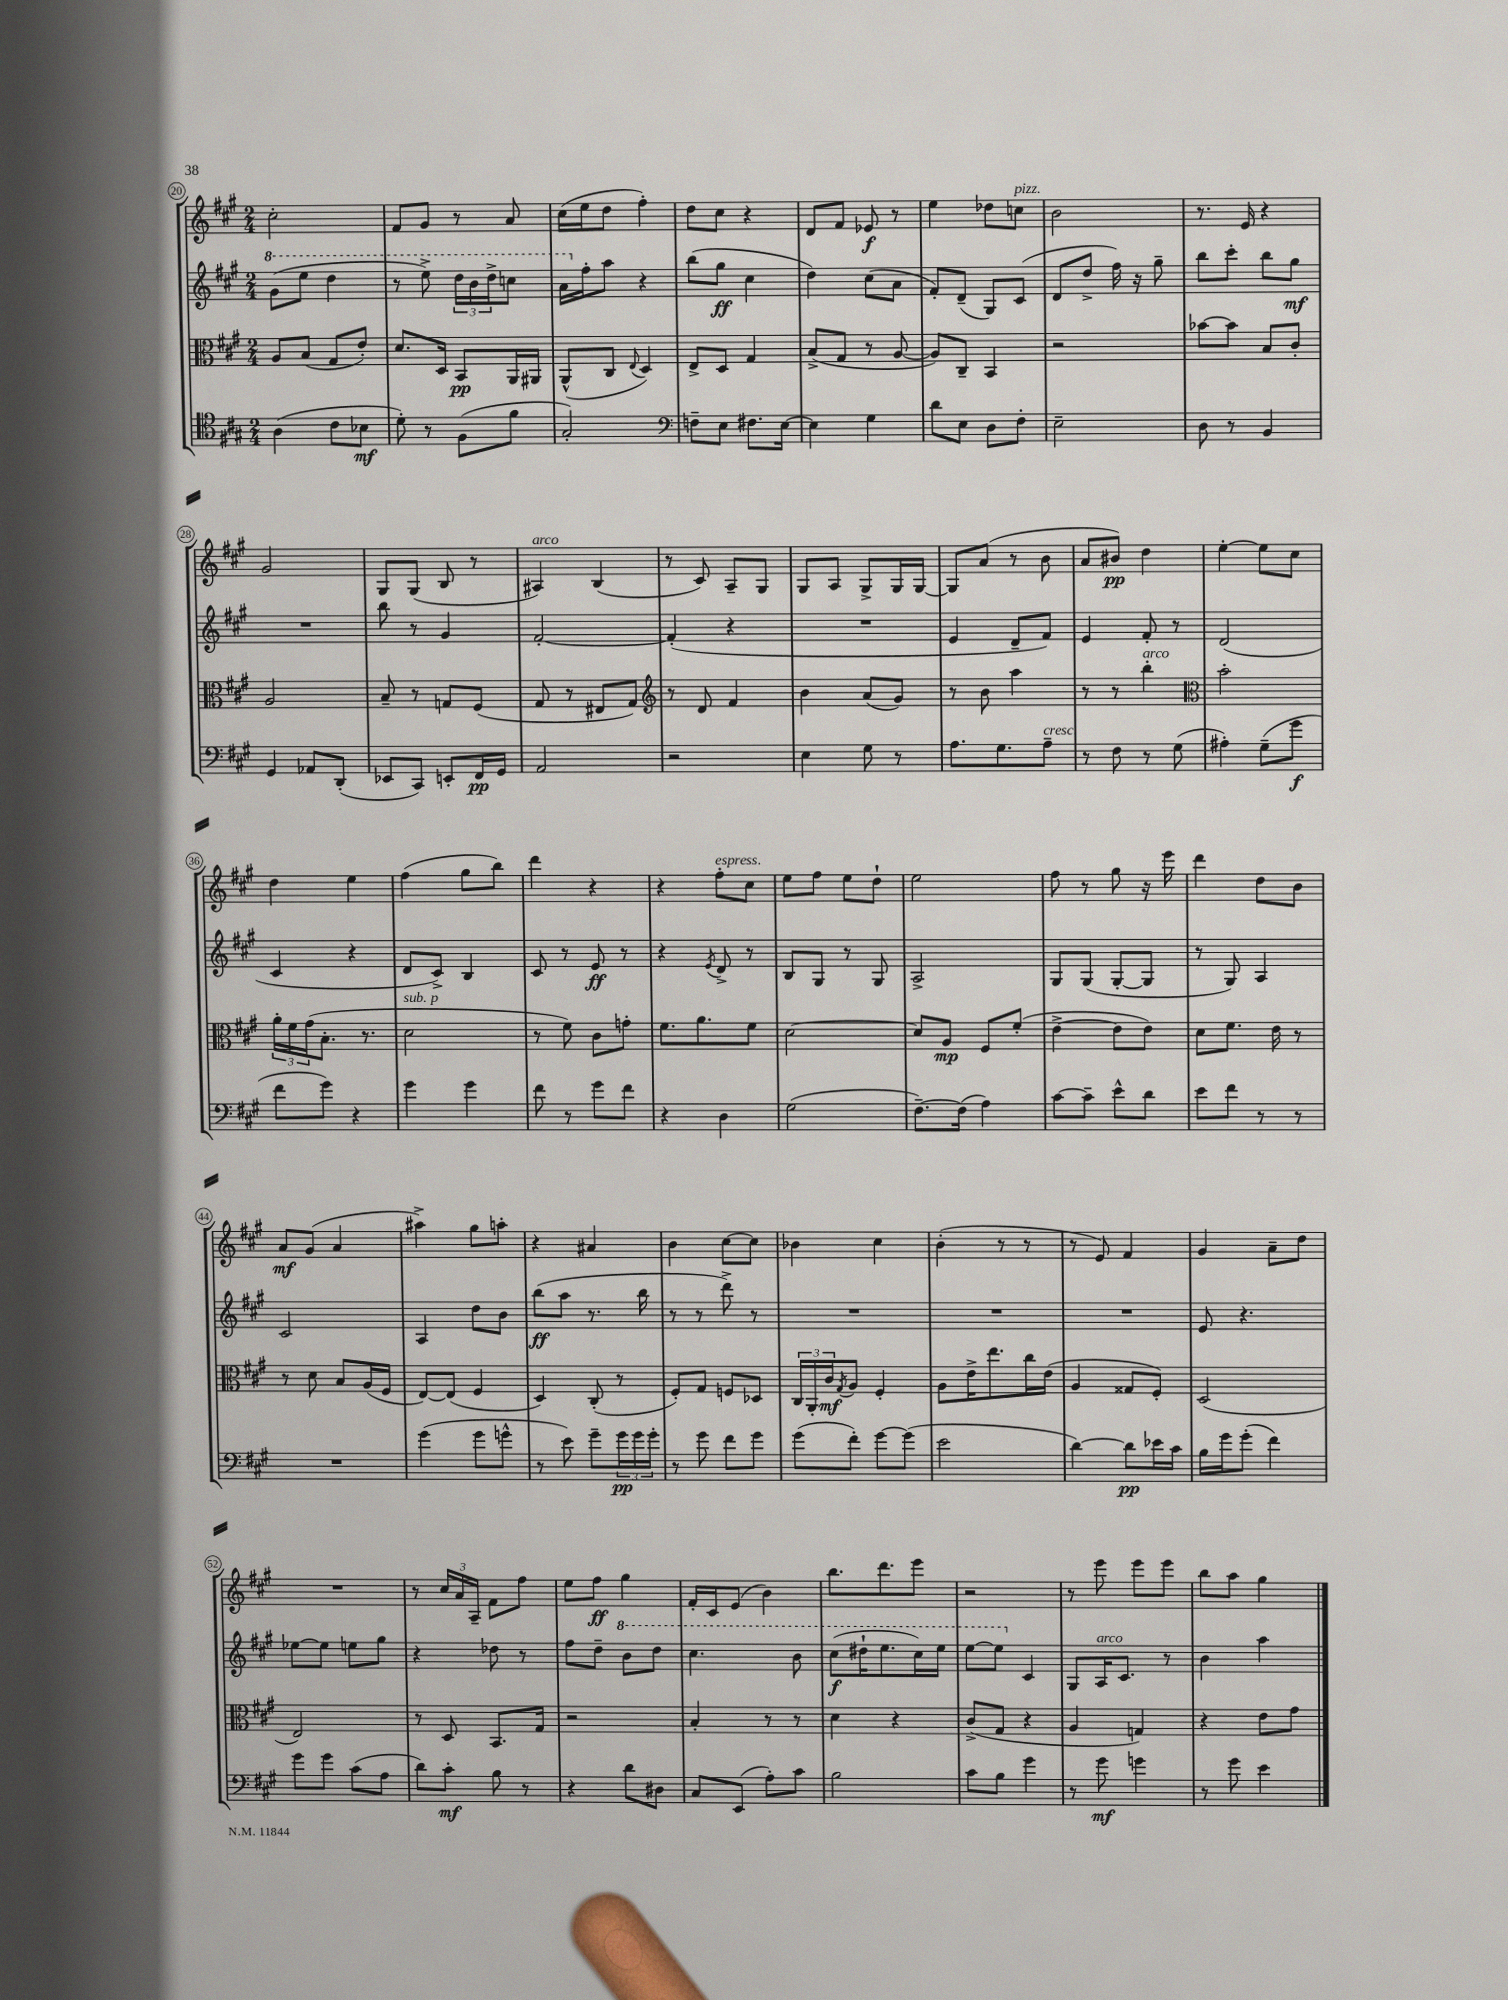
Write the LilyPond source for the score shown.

<<
\new StaffGroup <<
\new Staff = "s0" {
    \clef treble \key a \major \numericTimeSignature \time 2/4
    cis''2-. |
    fis'8 gis'8 r8 a'8 |
    cis''16( e''16 d''8 fis''4-.) |
    d''8 cis''8 r4 |
    d'8 fis'8 ees'8\f r8 |
    e''4 des''8 c''8^\markup { \italic "pizz." } |
    b'2 |
    r8. e'16 r4 |
    gis'2 |
    gis8 gis8( b8 r8 |
    ais4^\markup { \italic "arco" }) b4( |
    r8 cis'8) a8-- gis8 |
    gis8 a8 gis8-> gis16 gis16~ |
    gis8 a'8( r8 b'8 |
    a'8 bis'8\pp) d''4 |
    e''4~-. e''8 cis''8 |
    d''4 e''4 |
    fis''4( gis''8 b''8) |
    d'''4 r4 |
    r4 fis''8-.^\markup { \italic "espress." } cis''8 |
    e''8 fis''8 e''8 d''8-! |
    e''2 |
    fis''8 r8 gis''8 r16 e'''16 |
    d'''4 d''8 b'8 |
    a'8\mf gis'8( a'4 |
    ais''4->) gis''8 a''8-. |
    r4 ais'4 |
    b'4 cis''8~ cis''8 |
    bes'4 cis''4 |
    b'4-.( r8 r8 |
    r8 e'8) fis'4 |
    gis'4 a'8-- d''8 |
    R2 |
    r8 \tuplet 3/2 { cis''16 a'16 a16-- } fis'8 fis''8 |
    e''8 fis''8\ff gis''4 |
    fis'16-. cis'16 e'8( b'4) |
    b''8. d'''8. e'''8 |
    r2 |
    r8 e'''8 e'''8 e'''8 |
    b''8 a''8 gis''4 \bar "|." |
}
\new Staff = "s1" {
    \clef treble \key a \major \numericTimeSignature \time 2/4
    \ottava #1 gis''8( e'''8 d'''4 |
    r8 e'''8->) \tuplet 3/2 { d'''16 b''16 d'''16-> } c'''8 |
    a''16 \ottava #0 fis''16-. a''8 r4 |
    b''8( gis''8\ff cis''4 |
    d''4) cis''8( a'8 |
    fis'8-.) d'8--( gis8) cis'8( |
    d'8 d''8-> fis''16) r16 gis''8-- |
    b''8 cis'''8-. b''8 gis''8\mf |
    R2 |
    b''8 r8 gis'4 |
    fis'2~-. |
    fis'4-.( r4 |
    R2 |
    e'4 d'8-- fis'8) |
    e'4 fis'8-. r8 |
    d'2( |
    cis'4 r4 |
    d'8 cis'8->) b4 |
    cis'8 r8 e'8\ff r8 |
    r4 \acciaccatura { e'8 } d'8-> r8 |
    b8 gis8 r8 gis8 |
    a2-> |
    gis8 gis8( gis8~-. gis8 |
    r8 gis8) a4 |
    cis'2 |
    a4 d''8 b'8 |
    b''8\ff( a''8 r8. b''16 |
    r8 r8 d'''8->) r8 |
    R2 |
    R2 |
    R2 |
    e'8 r4. |
    ees''8~ ees''8 e''8 gis''8 |
    r4 des''8 r8 |
    fis''8 d''8-- \ottava #1 b''8 d'''8 |
    cis'''4. b''8 |
    cis'''8\f( dis'''16-! e'''8. cis'''16) e'''16 |
    e'''8~ e'''8 \ottava #0 cis'4 |
    gis8 a16^\markup { \italic "arco" } cis'8. r8 |
    b'4 a''4 \bar "|." |
}
\new Staff = "s2" {
    \clef alto \key a \major \numericTimeSignature \time 2/4
    a8 b8( gis8 e'8-.) |
    d'8. d16 b,8\pp a,16 ais,16 |
    a,8-^( cis8 \appoggiatura { e8 } d4) |
    e8-> d8 gis4 |
    b8->( gis8 r8 a8~ |
    a8) cis8-- b,4 |
    r2 |
    bes'8~ bes'8 b8 cis'8-. |
    a2 |
    b8-- r8 g8 fis8( |
    gis8 r8 eis8 gis8) |
    \clef treble r8 d'8 fis'4 |
    b'4 a'8( gis'8) |
    r8 b'8 a''4 |
    r8 r8 b''4-.^\markup { \italic "arco" } |
    \clef alto b'2-. |
    \tuplet 3/2 { a'16-. fis'16 gis'16( } b8.-. r8. |
    d'2^\markup { \italic "sub. p" } |
    r8 fis'8) cis'8 g'8-. |
    fis'8. a'8. fis'8 |
    d'2~ |
    d'8 a8\mp fis8 fis'8-.( |
    e'4~-> e'8 e'8) |
    d'8 fis'8. e'16 r8 |
    r8 d'8 b8 a16( fis16 |
    e8~) e8( fis4 |
    d4) cis8-.( r8 |
    fis8-.) gis8 f8 des8 |
    \tuplet 3/2 { cis16 a,16-. cis'16\mf } \acciaccatura { gis8 } a8 fis4-. |
    a8 e'16-> e''8. cis''16 e'16( |
    a4 gisis8 fis8-.) |
    d2( |
    e2) |
    r8 d8 b,8. gis16 |
    r2 |
    b4-. r8 r8 |
    d'4 r4 |
    cis'8->( gis8 r4 |
    a4 g4) |
    r4 e'8 gis'8 \bar "|." |
}
\new Staff = "s3" {
    \clef tenor \key a \major \numericTimeSignature \time 2/4
    a4( cis'8 bes8\mf |
    d'8-.) r8 fis8( fis'8 |
    gis2-.) |
    \clef bass f8-- e8 fis8. e16~ |
    e4 gis4 |
    d'8 e8 d8 fis8-. |
    e2-- |
    d8 r8 b,4 |
    gis,4 aes,8 d,8-.( |
    ees,8 cis,8) e,8-. fis,16\pp gis,16 |
    a,2 |
    r2 |
    e4 gis8 r8 |
    a8. gis8. a8--^\markup { \italic "cresc." } |
    r8 fis8 r8 gis8( |
    ais4-.) gis8--( gis'8\f |
    fis'8 gis'8) r4 |
    gis'4 gis'4 |
    fis'8 r8 gis'8 fis'8 |
    r4 d4 |
    gis2( |
    fis8.~--) fis16( a4) |
    cis'8~ cis'8-- e'8-^ d'8 |
    e'8 fis'8 r8 r8 |
    R2 |
    gis'4( gis'8 g'8-^ |
    r8 e'8) gis'8-- \tuplet 3/2 { gis'16\pp gis'16 gis'16-. } |
    r8 gis'8 fis'8 gis'8 |
    gis'8( fis'8-.) gis'8~ gis'8( |
    e'2 |
    d'4~) d'8\pp ees'16 cis'16 |
    b16 gis'16 gis'8-.( fis'4) |
    gis'8 gis'8 cis'8( a8 |
    d'8) cis'8-.\mf b8 r8 |
    r4 d'8 dis8 |
    cis8 e,8( a8-.) cis'8 |
    b2 |
    cis'8 b8 gis'4 |
    r8 gis'8\mf g'4 |
    r8 gis'8 e'4 \bar "|." |
}
>>
>>
\layout { \context { \Score currentBarNumber = #20 \override BarNumber.stencil = #(make-stencil-circler 0.1 0.3 ly:text-interface::print) } }
